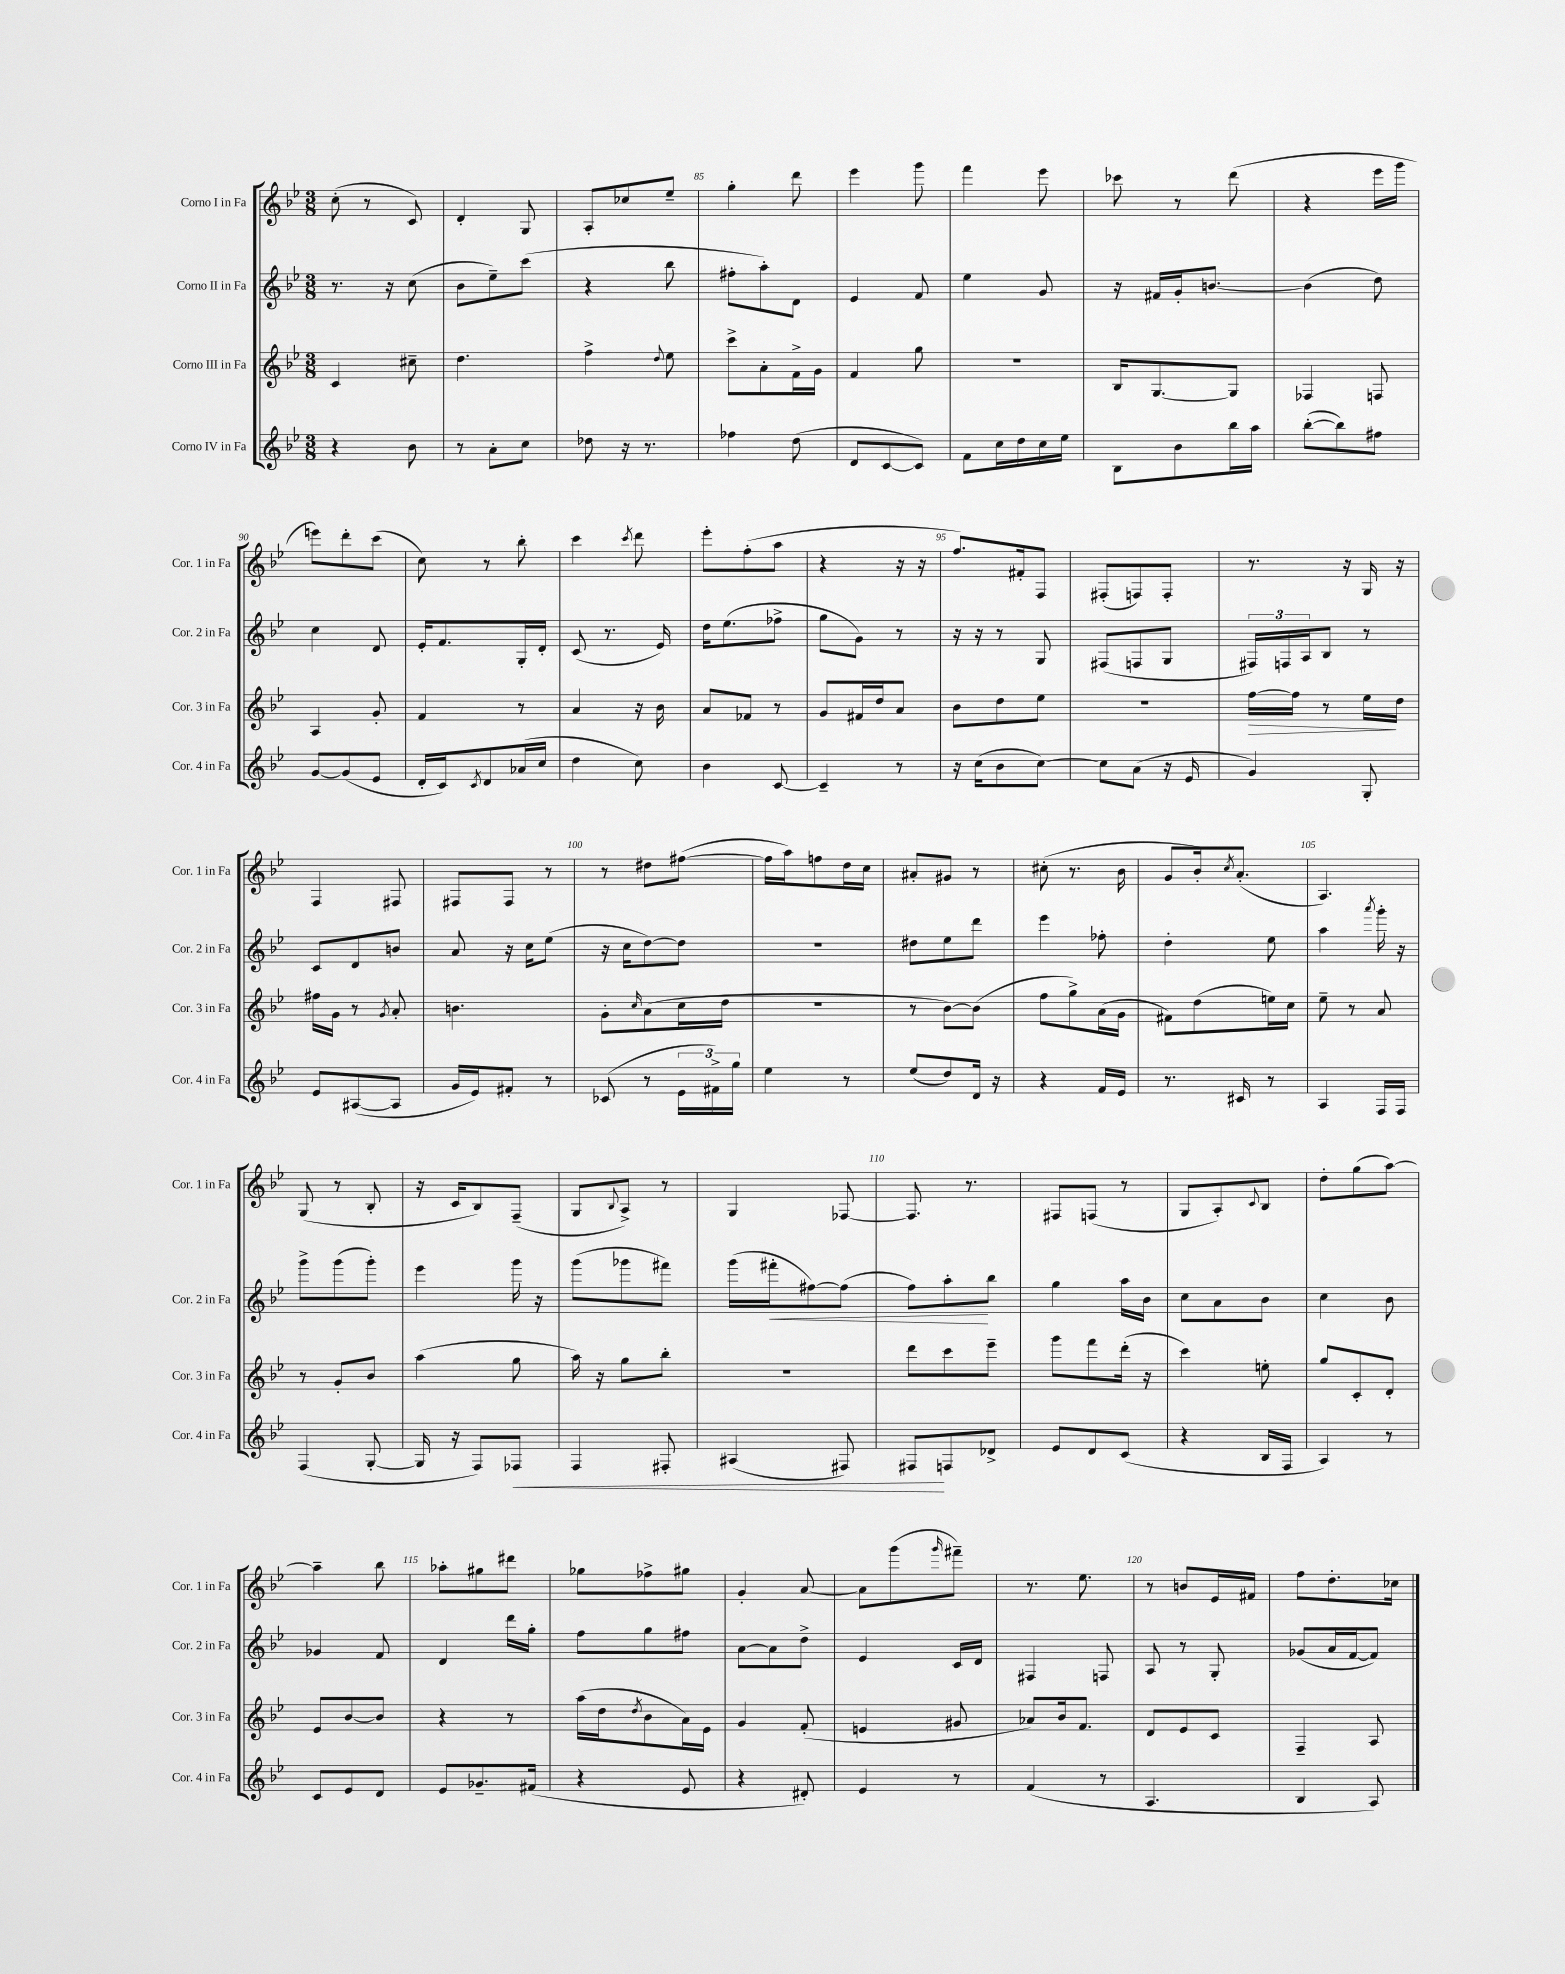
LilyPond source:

<<
\new StaffGroup <<
\new Staff = "s0" \with { instrumentName = "Corno I in Fa" shortInstrumentName = "Cor. 1 in Fa" } {
    \clef treble \key bes \major \numericTimeSignature \time 3/8
    c''8-.( r8 c'8) |
    d'4-. g8 |
    a8-. ces''8 ees''8-- |
    g''4-. d'''8 |
    ees'''4 g'''8 |
    f'''4 ees'''8 |
    ces'''8 r8 d'''8( |
    r4 ees'''16 g'''16 |
    e'''8) d'''8-. c'''8( |
    c''8) r8 bes''8-. |
    c'''4 \acciaccatura { c'''8 } d'''8 |
    ees'''8-. f''8-.( a''8 |
    r4 r16 r16 |
    f''8.) fis'16-. f8 |
    fis8-.( f8) f8-. |
    r8. r16 g16 r16 |
    f4 fis8 |
    fis8 fis8 r8 |
    r8 dis''8 fis''8~( |
    fis''16 a''16) f''8 d''16 c''16 |
    ais'8-. gis'8 r8 |
    cis''8-.( r8. bes'16 |
    g'8 bes'16-.) \acciaccatura { c''8 } a'8.-.( |
    a4.) |
    g8( r8 bes8-. |
    r16 c'16 bes8) f8--( |
    g8 \appoggiatura { bes8 } a8->) r8 |
    g4 fes8~ |
    fes8. r8. |
    fis8 f8( r8 |
    g8 a8-.) \appoggiatura { c'8 } bes8 |
    d''8-. g''8( a''8~) |
    a''4-- bes''8 |
    aes''8-. gis''8 dis'''8 |
    ges''8 fes''8-> gis''8 |
    g'4-. a'8~ |
    a'8 g'''8( \grace { g'''16 } fis'''8--) |
    r8. ees''8. |
    r8 b'8 ees'16 fis'16 |
    f''8 d''8.-. ces''16 \bar "|." |
}
\new Staff = "s1" \with { instrumentName = "Corno II in Fa" shortInstrumentName = "Cor. 2 in Fa" } {
    \clef treble \key bes \major \numericTimeSignature \time 3/8
    r8. r16 c''8( |
    bes'8 ees''8--) c'''8( |
    r4 bes''8 |
    fis''8-. a''8-.) d'8 |
    ees'4 f'8 |
    ees''4 g'8 |
    r16 fis'16 g'16-. b'8.~ |
    b'4( d''8) |
    c''4 d'8 |
    ees'16-. f'8. g16-. d'16-. |
    c'8( r8. ees'16) |
    d''16 ees''8.( fes''8-> |
    g''8 g'8) r8 |
    r16 r16 r8 g8 |
    fis8( f8 g8 |
    \tuplet 3/2 { fis16) f16 a16 } bes8 r8 |
    c'8 d'8 b'8 |
    a'8 r16 c''16 ees''8( |
    r16 c''16 d''8~) d''8 |
    R4. |
    dis''8 ees''8 d'''8 |
    ees'''4 fes''8-. |
    d''4-. ees''8 |
    a''4 \acciaccatura { a'''8 } g'''16-. r16 |
    g'''8-> g'''8( g'''8-.) |
    ees'''4 g'''16 r16 |
    g'''8( ges'''8 fis'''8) |
    g'''16( fis'''16-.\< fis''8~) fis''8( |
    f''8) a''8-.\! bes''8 |
    g''4 a''16 bes'16 |
    c''8 a'8 bes'8 |
    c''4 bes'8 |
    ges'4 f'8 |
    d'4 d'''16 g''16-. |
    f''8 g''8 fis''8 |
    a'8~ a'8 d''8-> |
    ees'4 c'16 d'16 |
    fis4 f8 |
    a8 r8 g8-. |
    ges'8( a'16 f'16~ f'8) \bar "|." |
}
\new Staff = "s2" \with { instrumentName = "Corno III in Fa" shortInstrumentName = "Cor. 3 in Fa" } {
    \clef treble \key bes \major \numericTimeSignature \time 3/8
    c'4 cis''8-- |
    d''4. |
    f''4-> \appoggiatura { d''8 } ees''8 |
    c'''8-> a'8-. f'16-> g'16 |
    f'4 g''8 |
    R4. |
    bes16 g8.~ g8 |
    fes4 f8 |
    a4 g'8-. |
    f'4 r8 |
    a'4 r16 bes'16 |
    a'8 fes'8 r8 |
    g'8 fis'16 d''16 a'8 |
    bes'8 d''8 ees''8 |
    R4. |
    f''16~\> f''16 r8 ees''16\! d''16 |
    fis''16 g'16 r8 \acciaccatura { g'8 } a'8-. |
    b'4. |
    g'8-. \grace { c''16 } a'8( c''16 d''16 |
    R4. |
    r8 bes'8~) bes'8( |
    f''8 g''8->) a'16( g'16 |
    fis'8) d''8( e''16) c''16 |
    ees''8-- r8 a'8 |
    r8 g'8-. bes'8 |
    a''4( g''8 |
    a''16) r16 g''8 bes''8-. |
    R4. |
    d'''8 c'''8 ees'''8-- |
    g'''8 f'''8 d'''16-.( r16 |
    c'''4) e''8-. |
    g''8 c'8-. d'8-. |
    ees'8 bes'8~ bes'8 |
    r4 r8 |
    a''16( d''16 \acciaccatura { d''8 } bes'8 a'16) ees'16 |
    g'4 f'8-.( |
    e'4 gis'8 |
    aes'8) bes'16 f'8. |
    d'8 ees'8 c'8 |
    f4-- a8 \bar "|." |
}
\new Staff = "s3" \with { instrumentName = "Corno IV in Fa" shortInstrumentName = "Cor. 4 in Fa" } {
    \clef treble \key bes \major \numericTimeSignature \time 3/8
    r4 bes'8 |
    r8 a'8-. c''8 |
    des''8 r16 r8. |
    fes''4 d''8( |
    d'8 c'8~ c'8) |
    f'8 c''16 d''16 c''16 ees''16 |
    bes8 bes'8 bes''16 a''16 |
    bes''8~-.( bes''8) fis''8 |
    g'8~ g'8( ees'8 |
    d'16-. c'16) \acciaccatura { c'8 } d'8 aes'16( c''16 |
    d''4 c''8) |
    bes'4 c'8~ |
    c'4-- r8 |
    r16 c''16( bes'8 c''8~) |
    c''8 a'8( r16 ees'16 |
    g'4) g8-. |
    ees'8 ais8~( ais8 |
    g'16 ees'16) fis'8-. r8 |
    ces'8( r8 \tuplet 3/2 { ees'16 fis'16->) g''16 } |
    ees''4 r8 |
    ees''8( d''8) d'16 r16 |
    r4 f'16 ees'16 |
    r8. cis'16 r8 |
    a4 f16 f16 |
    f4( g8~-. |
    g16 r16 f8) fes8\< |
    f4 fis8-. |
    ais4( fis8) |
    fis8\! f8 des'8-> |
    ees'8 d'8 c'8( |
    r4 bes16 f16 |
    a4) r8 |
    c'8 ees'8 d'8 |
    ees'8 ges'8.-- fis'16( |
    r4 ees'8 |
    r4 dis'8-.) |
    ees'4 r8 |
    f'4( r8 |
    a4. |
    bes4 a8) \bar "|." |
}
>>
>>
\layout { \context { \Score currentBarNumber = #82 \override BarNumber.break-visibility = ##(#f #t #t) barNumberVisibility = #(every-nth-bar-number-visible 5) } }
